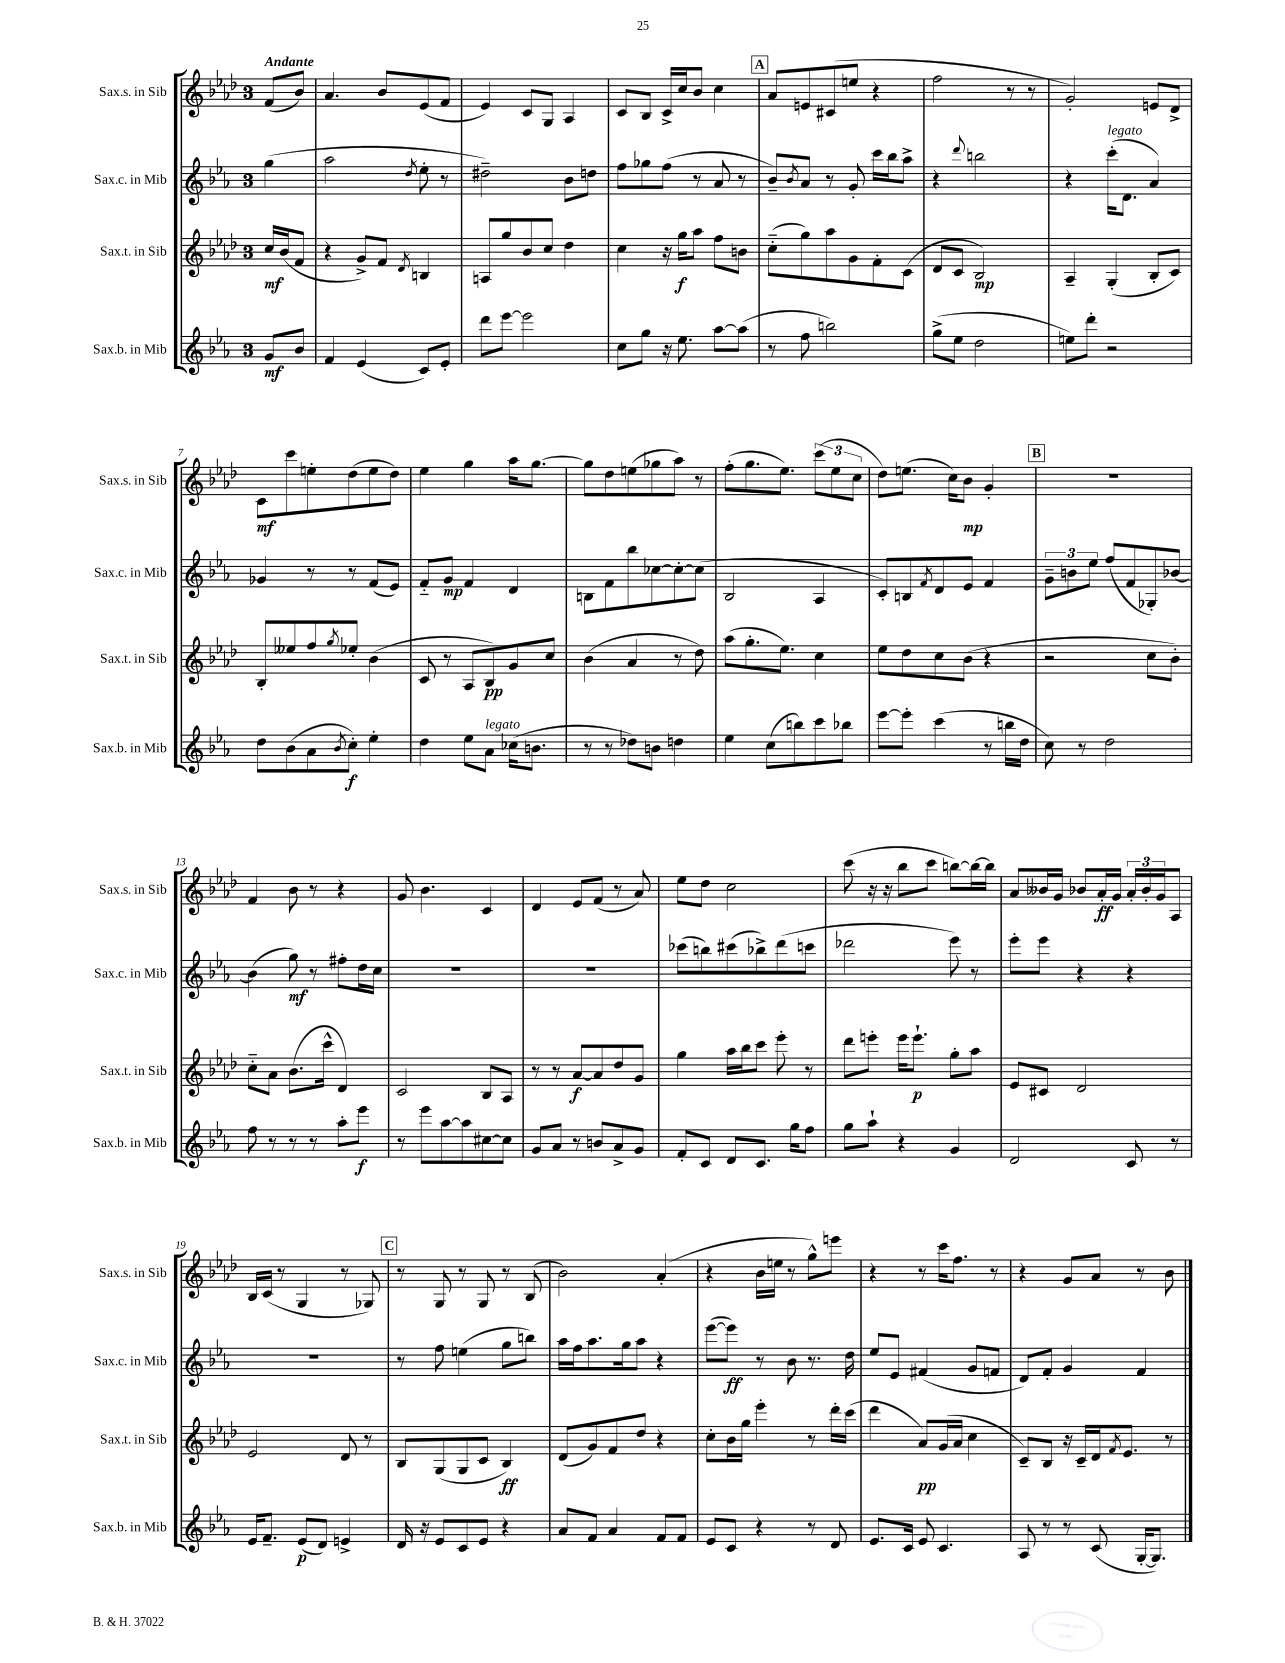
<<
\new StaffGroup <<
\new Staff = "s0" \with { instrumentName = "Sax.s. in Sib" shortInstrumentName = "Sax.s. in Sib" } {
    \clef treble \key aes \major \once \override Staff.TimeSignature.style = #'single-digit \time 3/4 \partial 4 \tempo "Andante"
    f'8( bes'8) |
    aes'4. bes'8 ees'8( f'8 |
    ees'4) c'8 g8 aes4 |
    c'8 bes8 c'16-> c''16 bes'8 c''4 |
    \mark \markup { \box "A" } aes'8 e'8 cis'8( e''8 r4 |
    f''2 r8 r8 |
    g'2-.) e'8 des'8-> |
    c'8\mf c'''8 e''8-. des''8( e''8 des''8) |
    ees''4 g''4 aes''16 g''8.~ |
    g''8 des''8 e''8( ges''8 aes''8) r8 |
    f''8-.( g''8. ees''8.) \tuplet 3/2 { c'''8( ees''8 c''8 } |
    des''8) e''8.( c''16) bes'8\mp g'4-. |
    \mark \markup { \box "B" } R2. |
    f'4 bes'8 r8 r4 |
    g'8 bes'4. c'4 |
    des'4 ees'8 f'8( r8 aes'8) |
    ees''8 des''8 c''2 |
    c'''8( r16 r16 bes''8 c'''8 b''8~) b''16~ b''16 |
    aes'8 beses'16 g'16 bes'8 aes'16-.\ff g'16 \tuplet 3/2 { aes'16-. bes'16-. g'16 } aes8 |
    bes16 c'16( r8 g4 r8 ges8) |
    \mark \markup { \box "C" } r8 g8 r8 g8 r8 bes8( |
    bes'2) aes'4-.( |
    r4 bes'16 e''16 r8 g''8-^) e'''8 |
    r4 r8 c'''16 f''8. r8 |
    r4 g'8 aes'8 r8 bes'8 \bar "|." |
}
\new Staff = "s1" \with { instrumentName = "Sax.c. in Mib" shortInstrumentName = "Sax.c. in Mib" } {
    \clef treble \key ees \major \once \override Staff.TimeSignature.style = #'single-digit \time 3/4 \partial 4
    g''4( |
    aes''2 \acciaccatura { d''8 } ees''8-. r8 |
    dis''2--) bes'8 d''8 |
    f''8 ges''8 f''8( r8 aes'8 r8 |
    \mark \markup { \box "A" } bes'8--) \acciaccatura { bes'8 } aes'8 r8 g'8-. c'''16 bes''16 aes''8-> |
    r4 \appoggiatura { d'''8 } b''2 |
    r4 c'''16-.^\markup { \italic "legato" }( d'8. aes'4) |
    ges'4 r8 r8 f'8( ees'8) |
    f'8-_ g'8\mp f'4 d'4 |
    b8 f'8 bes''8 ces''8~ ces''8~-. ces''8( |
    bes2 aes4 |
    c'8-.) b8 \acciaccatura { f'8 } d'8 ees'8 f'4 |
    \mark \markup { \box "B" } \tuplet 3/2 { g'8-- b'8 ees''8 } f''8( f'8 ges8-.) bes'8~ |
    bes'4( g''8\mf) r8 fis''8-. d''16 c''16 |
    R2. |
    R2. |
    ces'''8( b''8) cis'''8( bes''8->) d'''8( c'''8 |
    des'''2 ees'''8) r8 |
    ees'''8-. ees'''8 r4 r4 |
    R2. |
    \mark \markup { \box "C" } r8 f''8 e''4( g''8 b''8) |
    aes''16 f''16 aes''8. g''16 aes''8 r4 |
    ees'''8~( ees'''8\ff) r8 bes'8 r8. d''16 |
    ees''8 ees'8 fis'4( g'8 f'8 |
    d'8) f'8-. g'4 f'4 \bar "|." |
}
\new Staff = "s2" \with { instrumentName = "Sax.t. in Sib" shortInstrumentName = "Sax.t. in Sib" } {
    \clef treble \key aes \major \once \override Staff.TimeSignature.style = #'single-digit \time 3/4 \partial 4
    c''16\mf bes'16( f'8 |
    r4 g'8->) f'8 \acciaccatura { des'8 } b4 |
    a8 g''8 bes'8 c''8 des''4 |
    c''4 r16 g''16\f aes''8 f''8 b'8 |
    \mark \markup { \box "A" } c''8-_( g''8) aes''8 g'8 f'8-. c'8( |
    des'8 c'8 bes2\mp) |
    aes4-- g4-.( bes8-. c'8) |
    bes8-. eeses''8 f''8 \acciaccatura { g''8 } ees''8-. bes'4( |
    c'8 r8 aes8 bes8\pp) g'8 c''8 |
    bes'4( aes'4 r8 des''8) |
    aes''8( g''8.-. ees''8.) c''4 |
    ees''8 des''8 c''8 bes'8( r4 |
    \mark \markup { \box "B" } r2 c''8 bes'8-.) |
    c''8-_ aes'8 bes'8.( c'''16-^ des'4) |
    c'2 bes8 aes8 |
    r8 r8 aes'8~\f aes'8 des''8 g'8 |
    g''4 aes''16 bes''16 c'''8 ees'''8-. r8 |
    des'''8 e'''8-. e'''16 e'''8.-!\p g''8-. aes''8 |
    ees'8 cis'8 des'2 |
    ees'2 des'8 r8 |
    \mark \markup { \box "C" } bes8 g8( g8 c'8 bes4\ff) |
    des'8( g'8) f'8 des''8 r4 |
    c''8-. bes'16 g''16 ees'''4-. r8 des'''16-. c'''16( |
    des'''4 aes'8\pp) g'16( aes'16 c''4 |
    c'8--) bes8 r16 c'16-- des'16 \acciaccatura { f'8 } ees'8. r8 \bar "|." |
}
\new Staff = "s3" \with { instrumentName = "Sax.b. in Mib" shortInstrumentName = "Sax.b. in Mib" } {
    \clef treble \key ees \major \once \override Staff.TimeSignature.style = #'single-digit \time 3/4 \partial 4
    g'8\mf bes'8 |
    f'4 ees'4( c'8) ees'8-. |
    d'''8 ees'''8~ ees'''2 |
    c''8 g''8 r16 ees''8. aes''8~ aes''8( |
    \mark \markup { \box "A" } r8 f''8 b''2) |
    g''8->( ees''8 d''2 |
    e''8) d'''8-. r2 |
    d''8 bes'8( aes'8 \acciaccatura { bes'8 } c''8-.\f) ees''4-. |
    d''4 ees''8 aes'8^\markup { \italic "legato" } ces''16( b'8. |
    r8 r8 des''8) b'8 d''4 |
    ees''4 c''8( b''8) c'''8 bes''8 |
    ees'''8~ ees'''8-. c'''4( r8 b''16 d''16 |
    \mark \markup { \box "B" } c''8) r8 d''2 |
    f''8 r8 r8 r8 aes''8-. ees'''8\f |
    r8 ees'''8 aes''8~ aes''8 cis''8~ cis''8 |
    g'8 aes'8 r8 b'8 aes'8-> g'8 |
    f'8-. c'8 d'8 c'8. g''16 f''8 |
    g''8 aes''8-! r4 g'4 |
    d'2 c'8 r8 |
    ees'16 f'8.-- ees'8\p( d'8) e'4-> |
    \mark \markup { \box "C" } d'16 r16 ees'8 c'8 ees'8 r4 |
    aes'8 f'8 aes'4 f'8 f'8 |
    ees'8 c'8 r4 r8 d'8 |
    ees'8. c'16 ees'8 c'4. |
    aes8 r8 r8 c'8( g16~-. g8.) \bar "|." |
}
>>
>>
